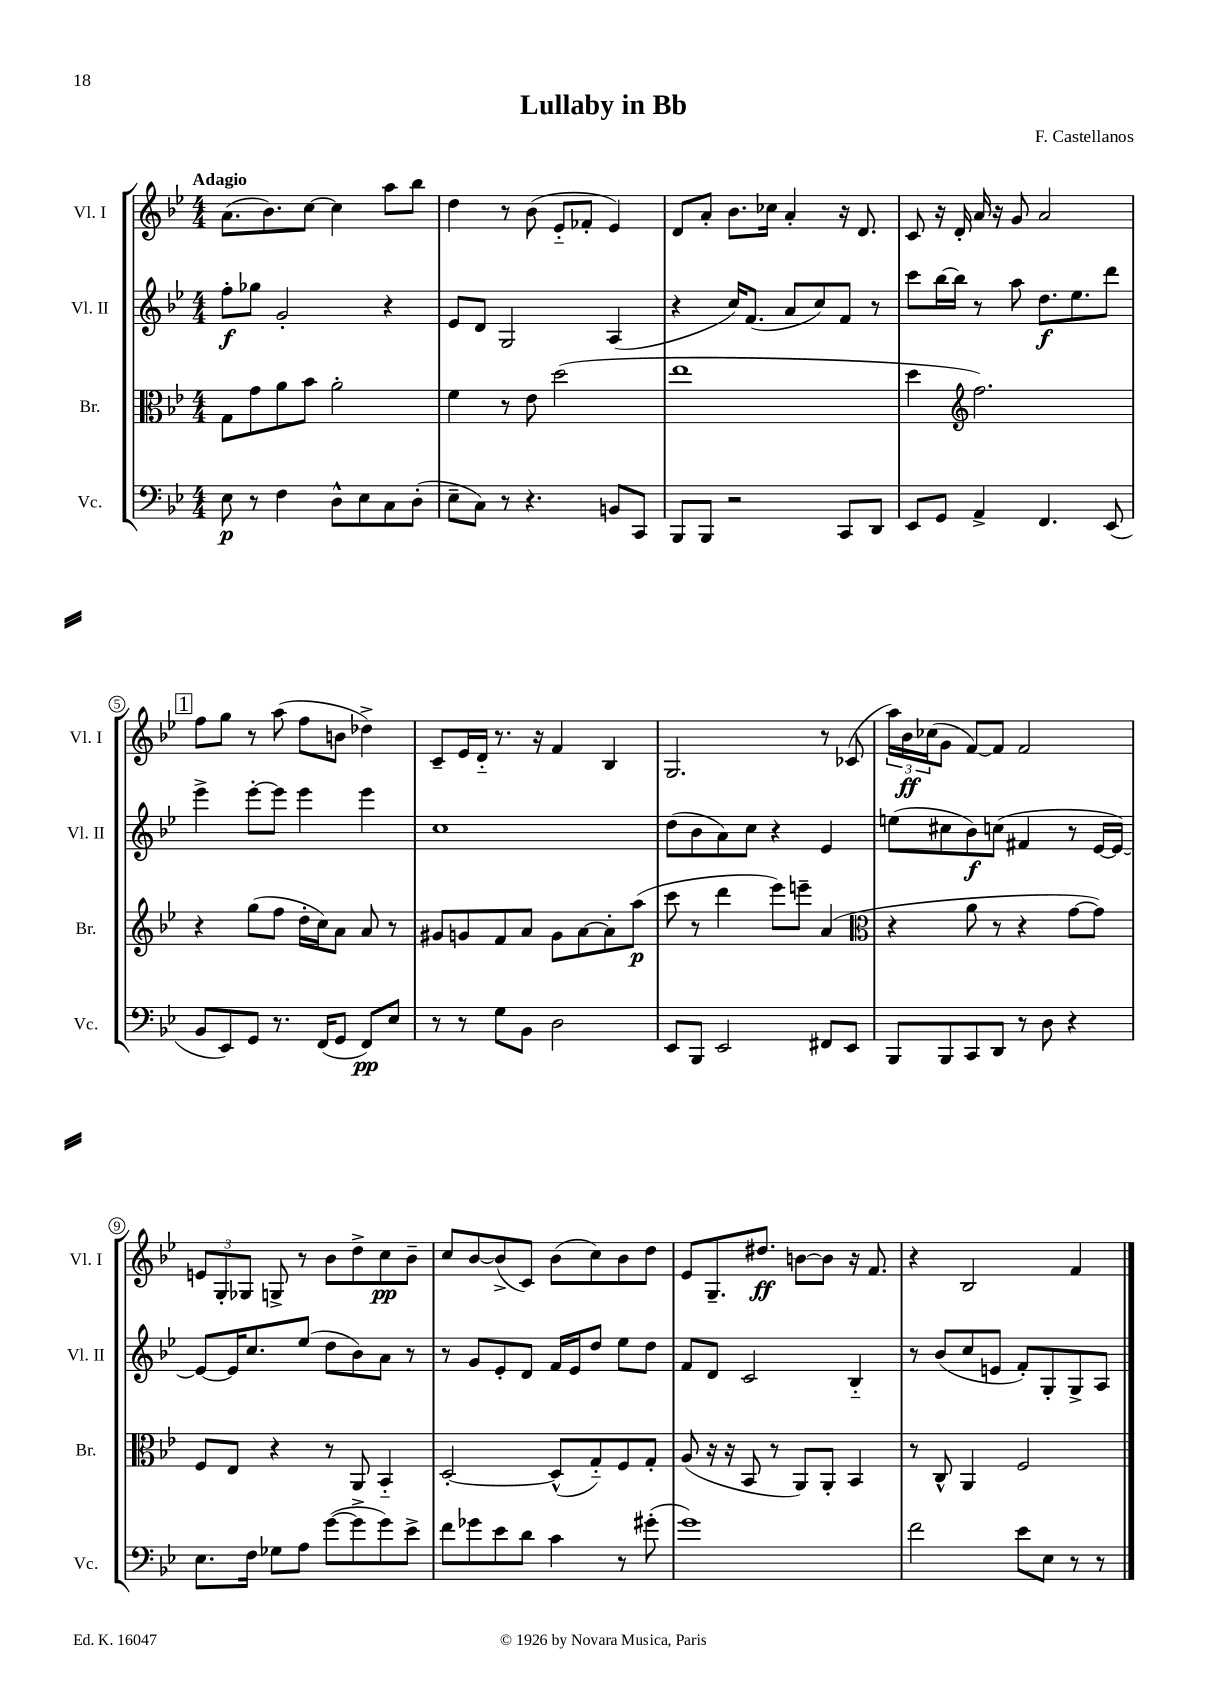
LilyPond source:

\header { title = "Lullaby in Bb" composer = "F. Castellanos" }
<<
\new StaffGroup <<
\new Staff = "s0" \with { instrumentName = "Vl. I" shortInstrumentName = "Vl. I" } {
    \clef treble \key bes \major \numericTimeSignature \time 4/4 \tempo "Adagio"
    a'8.( bes'8.) c''8~ c''4 a''8 bes''8 |
    d''4 r8 bes'8( ees'8-_ fes'8-. ees'4) |
    d'8 a'8-. bes'8. ces''16 a'4-. r16 d'8. |
    c'8 r16 d'16-. a'16 r16 g'8 a'2 |
    \mark \markup { \box "1" } f''8 g''8 r8 a''8( f''8 b'8 des''4->) |
    c'8-- ees'16 d'16-_ r8. r16 f'4 bes4 |
    g2. r8 ces'8( |
    \tuplet 3/2 { a''16) bes'16\ff ces''16( } g'8 f'8~) f'8 f'2 |
    \tuplet 3/2 { e'8 g8-. ges8 } g8-> r8 bes'8 d''8-> c''8\pp bes'8-- |
    c''8 bes'8~ bes'8->( c'8) bes'8( c''8) bes'8 d''8 |
    ees'8 g8.-- dis''8.\ff b'8~ b'8 r16 f'8. |
    r4 bes2 f'4 \bar "|." |
}
\new Staff = "s1" \with { instrumentName = "Vl. II" shortInstrumentName = "Vl. II" } {
    \clef treble \key bes \major \numericTimeSignature \time 4/4
    f''8-.\f ges''8 g'2-. r4 |
    ees'8 d'8 g2 a4( |
    r4 c''16) f'8.( a'8 c''8) f'8 r8 |
    c'''8 bes''16~ bes''16 r8 a''8 d''8.\f ees''8. d'''8 |
    \mark \markup { \box "1" } ees'''4-> ees'''8~-. ees'''8 ees'''4 ees'''4 |
    c''1 |
    d''8( bes'8 a'8) c''8 r4 ees'4 |
    e''8( cis''8 bes'8\f) c''8( fis'4 r8 ees'16~ ees'16~) |
    ees'8~ ees'16 c''8. ees''8( d''8 bes'8) a'8 r8 |
    r8 g'8 ees'8-. d'8 f'16 ees'16 d''8 ees''8 d''8 |
    f'8 d'8 c'2 bes4-_ |
    r8 bes'8( c''8 e'8 f'8-.) g8-. g8-> a8 \bar "|." |
}
\new Staff = "s2" \with { instrumentName = "Br." shortInstrumentName = "Br." } {
    \clef alto \key bes \major \numericTimeSignature \time 4/4
    g8 g'8 a'8 bes'8 a'2-. |
    f'4 r8 ees'8 d''2( |
    ees''1 |
    d''4 \clef treble f''2.) |
    \mark \markup { \box "1" } r4 g''8( f''8 d''16-. c''16) a'8 a'8 r8 |
    gis'8 g'8 f'8 a'8 g'8 a'8~ a'8-. a''8\p( |
    c'''8 r8 d'''4 ees'''8) e'''8-- a'4( |
    \clef alto r4 a'8 r8 r4 g'8~ g'8) |
    f8 ees8 r4 r8 a,8 bes,4-_ |
    d2~-. d8-^( g8-_) f8 g8-. |
    a8( r16 r16 bes,8 r8 a,8) a,8-. bes,4 |
    r8 c8-^ a,4 f2 \bar "|." |
}
\new Staff = "s3" \with { instrumentName = "Vc." shortInstrumentName = "Vc." } {
    \clef bass \key bes \major \numericTimeSignature \time 4/4
    ees8\p r8 f4 d8-^ ees8 c8 d8-.( |
    ees8-- c8) r8 r4. b,8 c,8 |
    bes,,8 bes,,8 r2 c,8 d,8 |
    ees,8 g,8 a,4-> f,4. ees,8( |
    \mark \markup { \box "1" } bes,8 ees,8) g,8 r8. f,16( g,8 f,8\pp) ees8 |
    r8 r8 g8 bes,8 d2 |
    ees,8 bes,,8 ees,2 fis,8 ees,8 |
    bes,,8 bes,,8 c,8 d,8 r8 d8 r4 |
    ees8. f16 ges8 a8 g'8~( g'8-> g'8) ees'8-> |
    f'8 ges'8 ees'8 d'8 c'4 r8 gis'8-.( |
    g'1) |
    f'2 ees'8 ees8 r8 r8 \bar "|." |
}
>>
>>
\layout { \context { \Score \override BarNumber.stencil = #(make-stencil-circler 0.1 0.3 ly:text-interface::print) } }
